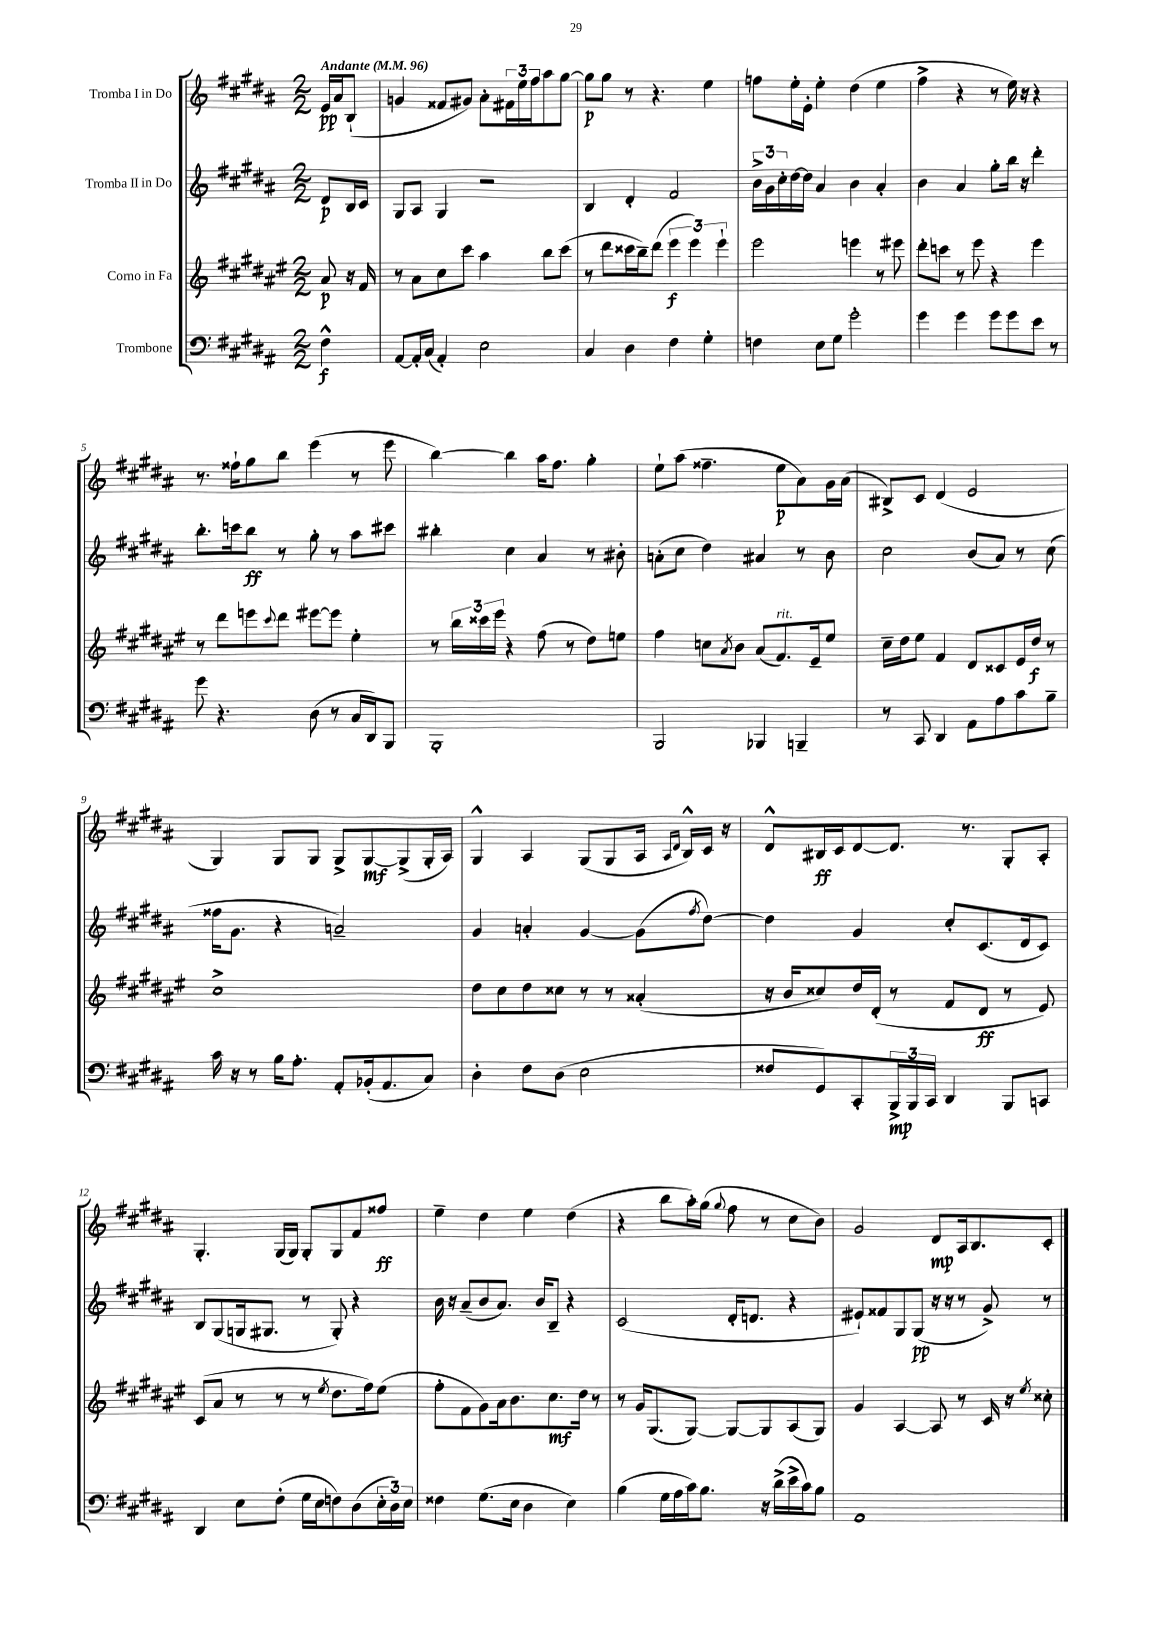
<<
\new StaffGroup <<
\new Staff = "s0" \with { instrumentName = "Tromba I in Do" } {
    \clef treble \key b \major \numericTimeSignature \time 2/2 \partial 4 \tempo "Andante" 4 = 96
    e'16\pp ais'16 b8-!( |
    g'4 fisis'8 gis'8) ais'8-. \tuplet 3/2 { fis'16 e''16 fis''16 } ais''8 gis''8~ |
    gis''8\p gis''8 r8 r4. e''4 |
    f''8 e''16-. e'16-. e''4-. dis''4( e''4 |
    fis''4-> r4 r8 e''16) r16 r4 |
    r8. fisis''16-! gis''8 b''8 e'''4( r8 e'''8 |
    b''4~) b''4 ais''16 fis''8. gis''4-. |
    e''8-! ais''8( fisis''4.-- e''8\p ais'8) gis'16 ais'16( |
    bis8->) cis'8 dis'4( e'2 |
    gis4) gis8 gis8 gis8-> gis8~\mf gis8->( gis16-. ais16) |
    gis4-^ ais4 gis8( gis8 ais16 \grace { ais16 dis'16 } b16-^) cis'16 r16 |
    dis'8-^ bis16\ff cis'16 dis'8~ dis'8. r8. gis8-. ais8-. |
    gis4.-. gis16( gis16) gis8-. gis8 fis'8 fisis''8\ff |
    e''4-- dis''4 e''4 dis''4( |
    r4 b''8 ais''16-.) gis''16( \appoggiatura { gis''8 } fis''8 r8 cis''8 b'8) |
    gis'2 dis'8\mp ais16 b8. cis'8-. \bar "|." |
}
\new Staff = "s1" \with { instrumentName = "Tromba II in Do" } {
    \clef treble \key b \major \numericTimeSignature \time 2/2 \partial 4
    dis'8\p b16 cis'16 |
    gis8 ais8 gis4 r2 |
    b4 dis'4-. fis'2 |
    \tuplet 3/2 { b'16-> gis'16 cis''16-. } dis''16~ dis''16 ais'4 b'4 ais'4-. |
    b'4 ais'4 gis''8-. b''16 r16 dis'''4-. |
    b''8.-. c'''16 b''8\ff r8 gis''8-. r8 ais''8 cis'''8 |
    bis''4-. cis''4 ais'4 r8 bis'8-. |
    a'8-.( cis''8 dis''4) ais'4 r8 b'8 |
    cis''2 b'8( ais'8) r8 cis''8( |
    fisis''16 gis'8. r4 a'2--) |
    gis'4 a'4-. gis'4~ gis'8( \acciaccatura { fis''8 } dis''8~) |
    dis''4 gis'4 cis''8-. cis'8.( dis'16 cis'8) |
    b8 gis8( g16 gis8. r8 gis8-.) r4 |
    b'16 r16 ais'8--( b'8 ais'8.) b'16 b8-- r4 |
    cis'2( dis'16-. d'8. r4 |
    eis'8-!) fisis'8 gis8 gis8\pp( r16 r16 r8 gis'8->) r8 \bar "|." |
}
\new Staff = "s2" \with { instrumentName = "Corno in Fa" } {
    \clef treble \key fis \major \numericTimeSignature \time 2/2 \partial 4
    ais'8\p r16 fis'16 |
    r8 ais'8 cis''8 cis'''8 ais''4 b''8 cis'''8( |
    r8 dis'''8 cisis'''16 b''16--) dis'''8( \tuplet 3/2 { eis'''4\f eis'''4) eis'''4-! } |
    eis'''2 e'''4 r8 eis'''8 |
    dis'''8-. c'''8 r8 eis'''8 r4 eis'''4 |
    r8 dis'''8 e'''8 \appoggiatura { cis'''8 } dis'''8 eis'''8~ eis'''8 eis''4-. |
    r8 \tuplet 3/2 { b''16 cisis'''16 eis'''16 } r4 fis''8( r8 dis''8) e''8 |
    fis''4 c''8 \acciaccatura { ais'8 } b'8 ais'8( fis'8.^\markup { \italic "rit." }) eis'16-- eis''8 |
    cis''16-- dis''16 eis''8 fis'4 dis'8 cisis'8 eis'16 dis''16\f r8 |
    cis''1-> |
    dis''8 cis''8 dis''8 cisis''8 r8 r8 aisis'4-.( |
    r16 b'16 cisis''8) dis''16 dis'16-.( r8 fis'8 dis'8\ff r8 eis'8) |
    cis'8( ais'8 r8 r8 r8 \acciaccatura { eis''8 } dis''8. fis''16) eis''8( |
    fis''8-. fis'8 gis'8) ais'16 b'8. cis''8.\mf dis''16 r8 |
    r8 gis'16 gis8.( gis8~) gis8~ gis8 ais8( gis8) |
    gis'4 ais4~ ais8 r8 cis'16 r16 \acciaccatura { eis''8 } cisis''8-. \bar "|." |
}
\new Staff = "s3" \with { instrumentName = "Trombone" } {
    \clef bass \key b \major \numericTimeSignature \time 2/2 \partial 4
    fis4-^\f |
    ais,8~ ais,16-. cis16( ais,4-.) e2 |
    cis4 dis4 fis4 gis4-. |
    f4 e8 gis8 gis'2-. |
    gis'4 gis'4 gis'8 gis'8 e'8 r8 |
    gis'8 r4. dis8( r8 cis16 dis,16) b,,8 |
    b,,1-. |
    b,,2 bes,,4 b,,4-- |
    r8 cis,8 dis,4 ais,8 ais8 cis'8 b8-- |
    cis'16 r16 r8 b16 ais8.-. ais,8-. bes,16-.( ais,8. cis8) |
    dis4-. fis8 dis8( e2 |
    fisis8 gis,8) cis,8-. \tuplet 3/2 { b,,16->\mp b,,16 cis,16 } dis,4 b,,8 c,8 |
    dis,4 e8 fis8-.( gis16 e16 f8) dis8( \tuplet 3/2 { e16-. dis16) e16 } |
    fisis4 gis8.( e16 dis4 e4) |
    b4( gis16 ais16 cis'16) b8. r16 dis'16->( e'16-> cis'16) b8 |
    ais,1 \bar "|." |
}
>>
>>
